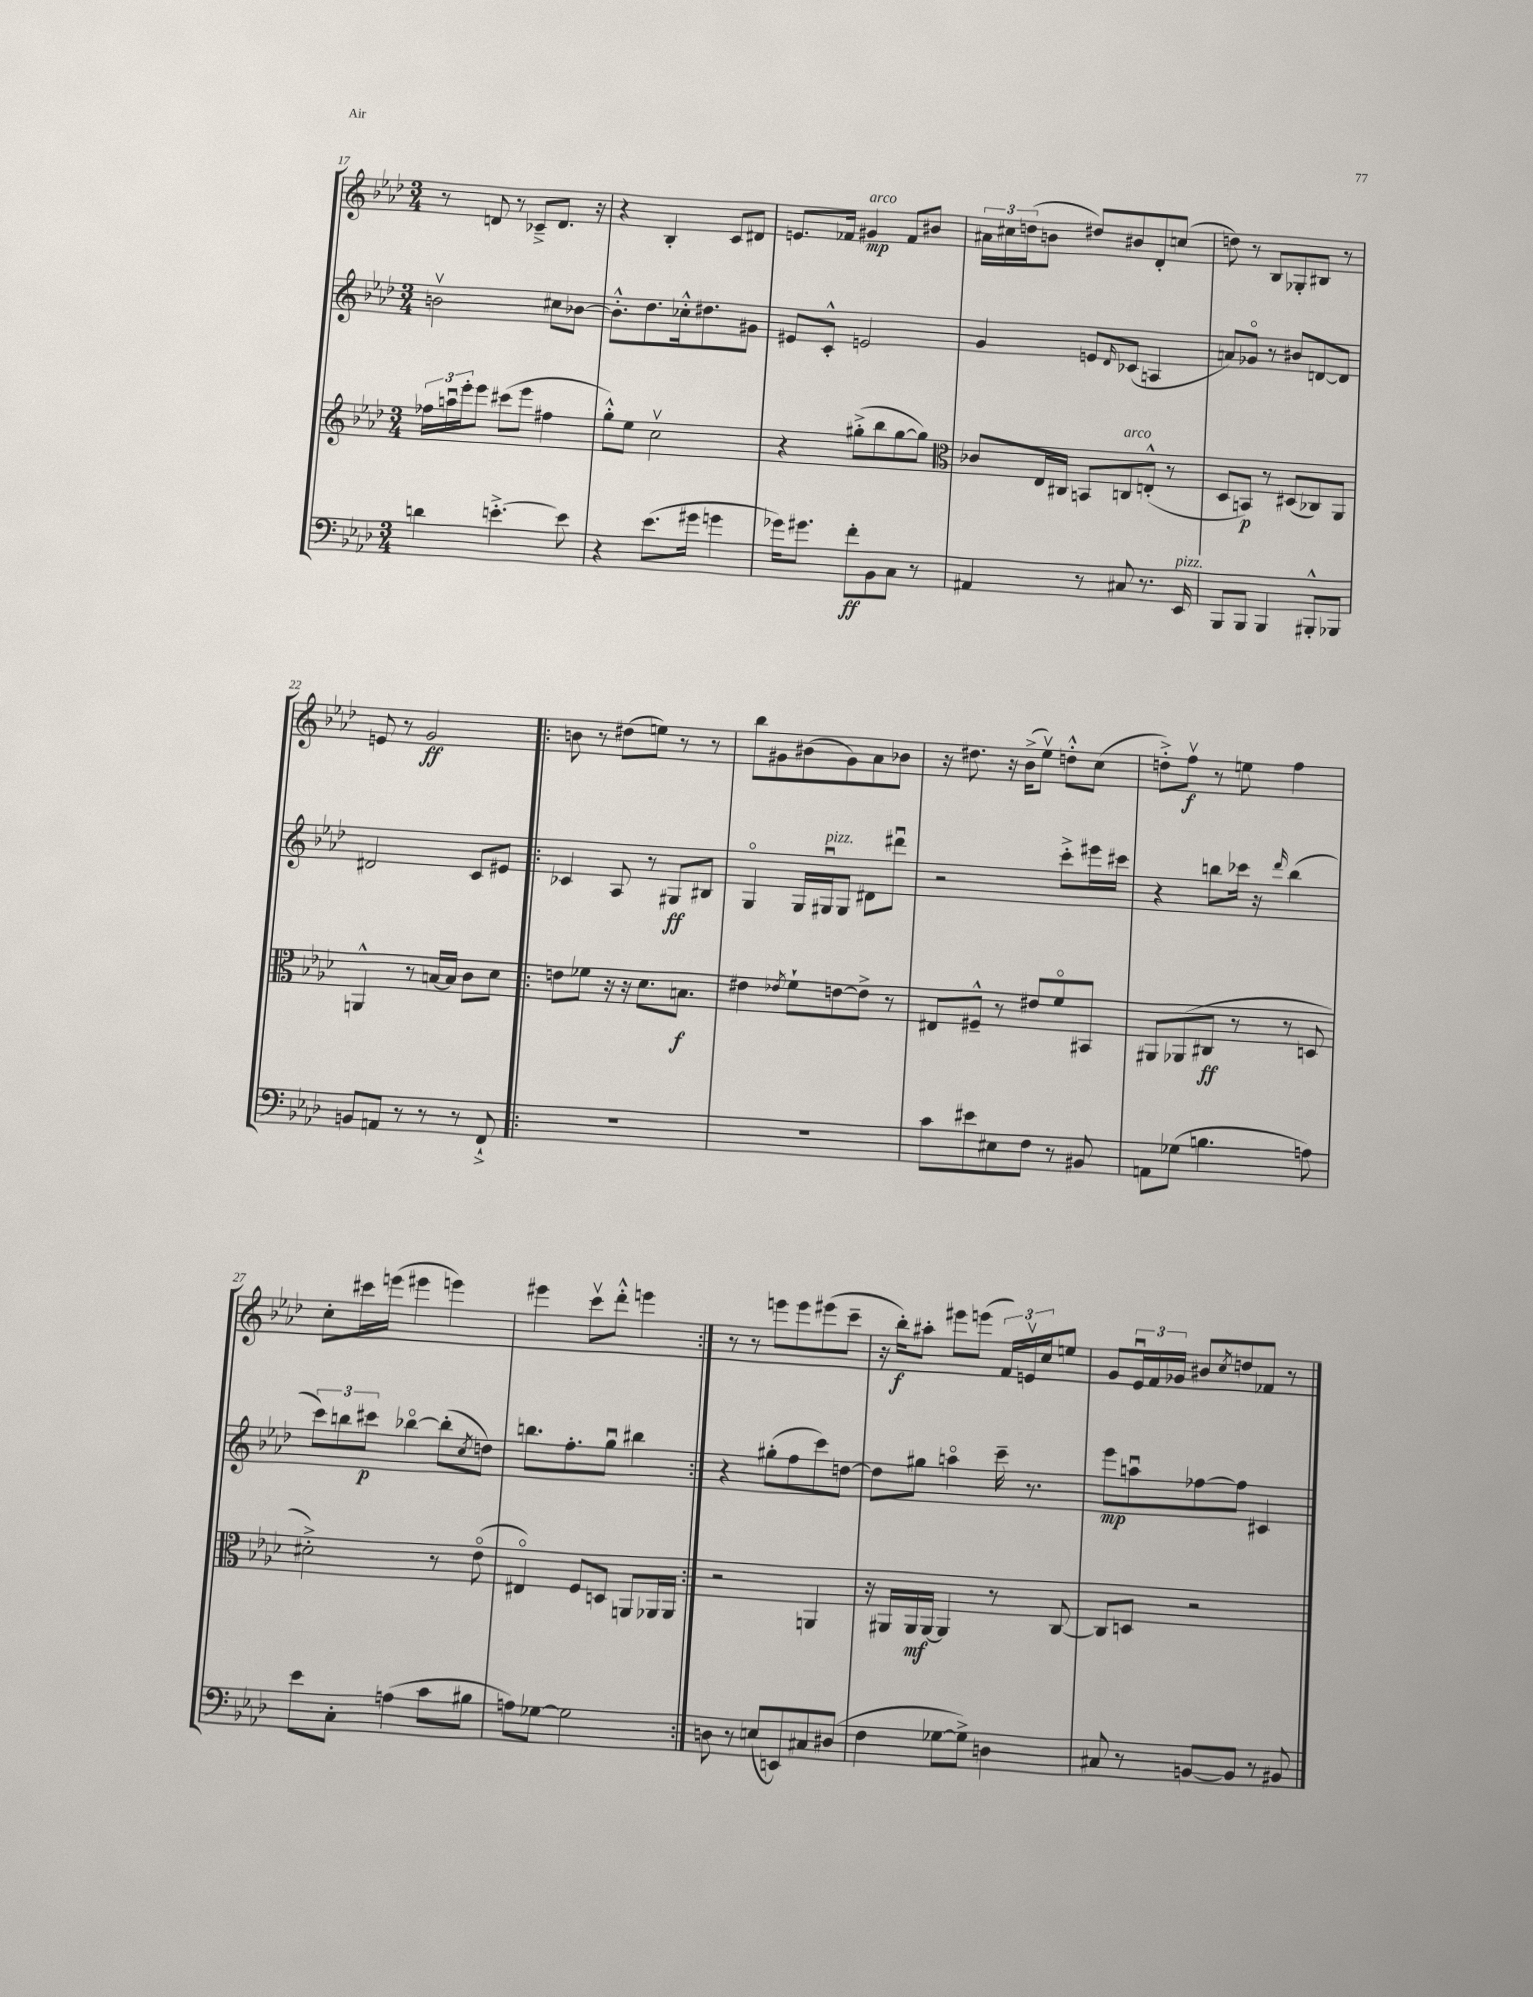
<<
\new StaffGroup <<
\new Staff = "s0" {
    \clef treble \key aes \major \numericTimeSignature \time 3/4
    r8 d'8 r8 ces'8---> d'8. r16 |
    r4 bes4-. c'8 dis'8 |
    e'8. fes'16 gis'4\mp^\markup { \italic "arco" } fes'8 bis'8 |
    \tuplet 3/2 { ais'16 cis''16 d''16( } b'8 dis''8) bis'8 des'8-. c''8( |
    d''8) r8 bes8 ges8-. bis8 r8 |
    e'8 r8 g'2\ff |
    \repeat volta 2 { b'8 r8 dis''8( e''8) r8 r8 |
    bes''8 gis'8 bis'8( gis'8) aes'8 bes'8 |
    r16 dis''8. r16 bes'16->( ees''8\upbow) d''8-.-^ c''8( |
    d''8-.->) f''8\upbow\f r8 e''8 f''4 |
    c''8-. cis'''16 e'''16( eis'''4 e'''4) |
    eis'''4 c'''8\upbow des'''8-.-^ e'''4 | }
    r8 r8 e'''8 e'''8 eis'''8( c'''8-- |
    r16 bes''16-.\f) ais''8-. eis'''8 e'''8( \tuplet 3/2 { f'16) e'16\upbow c''16 } e''8 |
    g'8 \tuplet 3/2 { ees'16\downbow f'16 ges'16 } bis'8 \acciaccatura { c''8 } d''8 fes'8 r8 \bar "|." |
}
\new Staff = "s1" {
    \clef treble \key aes \major \numericTimeSignature \time 3/4
    b'2\upbow cis''8 bes'8~ |
    bes'8.-.-^ des''8. ces''16-.-^ dis''8. gis'8 |
    eis'8 c'8-.-^ e'2 |
    g'4 e'8 \grace { des'16 } ces'8( a4 |
    a'8) ges'8\flageolet r8 bis'8 d'8~ d'8 |
    dis'2 c'8 eis'8 |
    \repeat volta 2 { ces'4 aes8 r8 gis8\ff bis8 |
    g4\flageolet g16 gis16\downbow^\markup { \italic "pizz." } gis8 dis'8 dis'''8\downbow |
    r2 c'''8-.-> eis'''16 cis'''16 |
    r4 b''8 ces'''16 r16 \grace { des'''16 } b''4( |
    \tuplet 3/2 { c'''8) b''8 cis'''8\p } bes''4~\flageolet bes''8-.( \acciaccatura { c''8 } d''8) |
    b''8. f''8.-. g''8\downbow bis''4 | }
    r4 gis''8-.( f''8 c'''8) d''8~ |
    d''8 gis''8 a''4\flageolet c'''16-- r8. |
    ees'''8\mp a''8\downbow fes''8~ fes''8 cis'4 \bar "|." |
}
\new Staff = "s2" {
    \clef treble \key aes \major \numericTimeSignature \time 3/4
    \tuplet 3/2 { fes''16 a''16\downbow ees'''16-. } ees'''8 cis'''8( ees'''8 fis''4 |
    g''8-.-^) ees''8 c''2\upbow |
    r4 gis''8-.->( bes''8 gis''8~ gis''8) |
    \clef alto ces'8 ees16 cis16 b,8 c8^\markup { \italic "arco" } e8-.-^( r8 |
    des8 b,8\p) r8 dis8( ces8) aes,8 |
    a,4-^ r8 b16~ b16 c'8 des'8 |
    \repeat volta 2 { e'8 fes'8 r16 r16 des'8. b8.\f |
    eis'4 \acciaccatura { ees'8 } f'8-! e'8~ e'8-> r8 |
    eis8 fis8---^ r8 eis'8 f'8\flageolet bis,8 |
    ais,8 aes,8( cis8\ff r8 r8 d8 |
    dis'2-.->) r8 ees'8\flageolet( |
    eis4\flageolet) f8 d8 a,8 aes,16 aes,16 | }
    r2 a,4 |
    r16 ais,16 ais,16\mf ais,16~ ais,4 r8 c8~ |
    c8 d8 r2 \bar "|." |
}
\new Staff = "s3" {
    \clef bass \key aes \major \numericTimeSignature \time 3/4
    d'4 e'4.~-.-> e'8 |
    r4 ees'8.( gis'16 g'4 |
    ges'16) gis'8. f'8-.\ff bes,8 c8 r8 |
    ais,4 r8 cis8 r8. ees,16^\markup { \italic "pizz." } |
    bes,,8 bes,,8 bes,,4 bis,,8-.-^ bes,,8 |
    b,8 a,8 r8 r8 r8 f,8-!-> |
    \repeat volta 2 { R2. |
    R2. |
    c'8 eis'8 eis8 f8 r8 bis,8 |
    a,8 ges8( b4. a8) |
    ees'8 c8-. a4( c'8 bis8 |
    a8) ges8~ ges2 | }
    d8 r8 e8( e,8) cis8 dis8( |
    f4 ges8~ ges8->) d4 |
    cis8 r8 b,8~ b,8 r8 bis,8 \bar "|." |
}
>>
>>
\layout { \context { \Score currentBarNumber = #17 } }
